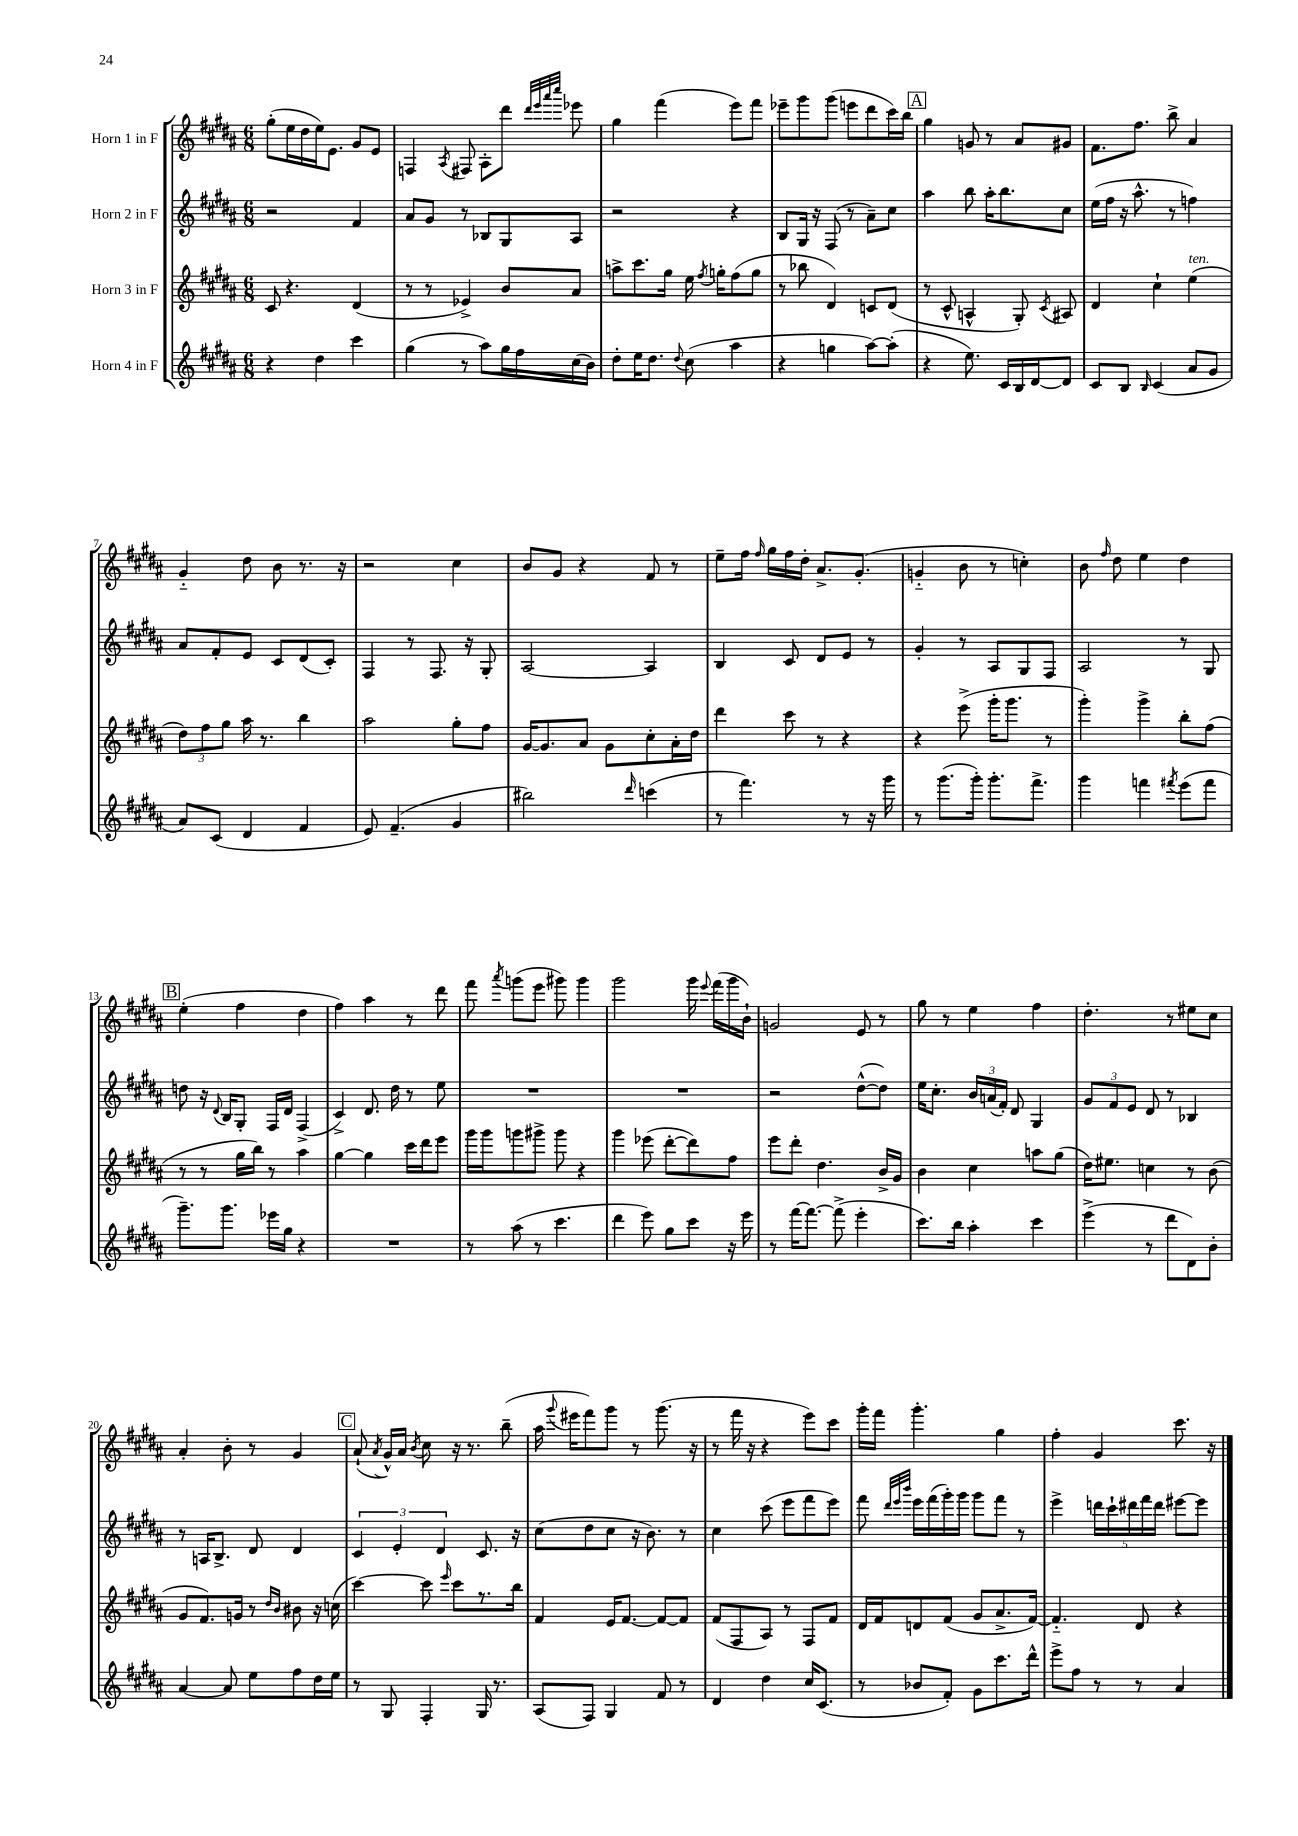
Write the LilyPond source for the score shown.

<<
\new StaffGroup <<
\new Staff = "s0" \with { instrumentName = "Horn 1 in F" } {
    \clef treble \key b \major \numericTimeSignature \time 6/8
    \autoBeamOff gis''8[-.( e''16 dis''16 e''16) e'8.] gis'8[ e'8] |
    f4 \acciaccatura { ais8 } fis8 ais8[-. dis'''8] \grace { dis'''32[ e'''32 ais'''32 cis''''32] } ees'''8 |
    gis''4 fis'''4( e'''8[) fis'''8] |
    ees'''8[-- gis'''8 gis'''8]( e'''8[ dis'''8 cis'''16) b''16] |
    \mark \markup { \box "A" } gis''4 g'8 r8 ais'8[ gis'8] |
    fis'8.[ fis''8.] b''8-> ais'4 |
    gis'4-_ dis''8 b'8 r8. r16 |
    r2 cis''4 |
    b'8[ gis'8] r4 fis'8 r8 |
    e''8[-- fis''16] \grace { fis''16 } gis''16[ fis''16 dis''16]-. ais'8.[-> gis'8.]-.( |
    g'4-_ b'8 r8 c''4-.) |
    b'8 \grace { fis''16 } dis''8 e''4 dis''4 |
    \mark \markup { \box "B" } e''4-.( fis''4 dis''4 |
    fis''4) ais''4 r8 dis'''8 |
    fis'''8 \acciaccatura { ais'''8 } g'''8[( e'''8] gis'''8) gis'''4 |
    gis'''2 gis'''16 \appoggiatura { e'''8 } fis'''16[( gis'''16 b'16]-!) |
    g'2 e'8 r8 |
    gis''8 r8 e''4 fis''4 |
    dis''4.-. r8 eis''8[ cis''8] |
    ais'4-. b'8-. r8 gis'4 |
    \mark \markup { \box "C" } ais'8-!( \acciaccatura { ais'8 } gis'16[-^) ais'16] \acciaccatura { b'8 } cis''8 r16 r8. b''8--( |
    ais''16 \appoggiatura { gis'''8 } eis'''16[ fis'''8) gis'''8] r8 gis'''8.( r16 |
    r8 fis'''16 r16 r4 e'''8[) cis'''8] |
    gis'''16[-. fis'''16] gis'''4.-. gis''4 |
    fis''4-. gis'4 cis'''8. r16 \bar "|." |
}
\new Staff = "s1" \with { instrumentName = "Horn 2 in F" } {
    \clef treble \key b \major \numericTimeSignature \time 6/8
    \autoBeamOff r2 fis'4 |
    ais'8[ gis'8] r8 bes8[ gis8 ais8] |
    r2 r4 |
    b8[ gis16] r16 fis8( r8 ais'8[--) cis''8] |
    \mark \markup { \box "A" } ais''4 b''8 ais''16[-. b''8. cis''8] |
    e''16[( fis''16] r16 ais''8.-^ r8 f''4) |
    ais'8[ fis'8-. e'8] cis'8[ dis'8( cis'8]-.) |
    fis4 r8 fis8. r16 gis8-. |
    ais2~ ais4 |
    b4 cis'8 dis'8[ e'8] r8 |
    gis'4-. r8 ais8[ gis8 fis8] |
    ais2 r8 gis8 |
    \mark \markup { \box "B" } d''8 r16 \appoggiatura { dis'8 } b16[ gis8]-. fis16[ dis'16] fis4->( |
    cis'4->) dis'8. dis''16 r8 e''8 |
    R2. |
    R2. |
    r2 dis''8[~-^( dis''8]) |
    e''16[ cis''8.]-. \tuplet 3/2 { b'16[ a'16( fis'16]-.) } dis'8 gis4 |
    \tuplet 3/2 { gis'8[ fis'8 e'8] } dis'8 r8 bes4 |
    r8 a16[ b8.]-> dis'8 dis'4 |
    \mark \markup { \box "C" } \tuplet 3/2 { cis'4 e'4-. dis'4 } cis'8. r16 |
    cis''8[( dis''8 cis''8] r16 b'8.) r8 |
    cis''4 cis'''8( e'''8[ fis'''8 e'''8]) |
    fis'''8 \grace { dis'''32[ e'''32 b'''32] } e'''16[ fis'''16( gis'''16-.) gis'''16] gis'''8[ fis'''8] r8 |
    e'''4-> \tuplet 5/4 { d'''16[ cis'''16-! dis'''16 fis'''16 dis'''16] } eis'''8[~ eis'''8] \bar "|." |
}
\new Staff = "s2" \with { instrumentName = "Horn 3 in F" } {
    \clef treble \key b \major \numericTimeSignature \time 6/8
    \autoBeamOff cis'8 r4. dis'4( |
    r8 r8 ees'4->) b'8[ ais'8] |
    a''8[-> cis'''8. gis''16] e''16 \acciaccatura { fis''8 } g''16[-. fis''8( g''8] |
    r8 bes''8 dis'4) c'8[ dis'8]( |
    \mark \markup { \box "A" } r8 cis'8-^ a4-^ gis8-.) \acciaccatura { cis'8 } ais8 |
    dis'4 cis''4-! e''4^\markup { \italic "ten." }( |
    \tuplet 3/2 { dis''8[) fis''8 gis''8] } ais''16 r8. b''4 |
    ais''2 gis''8[-. fis''8] |
    gis'16[~ gis'8. ais'8] gis'8[ cis''8-. ais'16-. dis''16] |
    dis'''4 cis'''8 r8 r4 |
    r4 e'''8->( gis'''16[-. gis'''8.] r8 |
    gis'''4-.) gis'''4-> b''8[-. fis''8]( |
    \mark \markup { \box "B" } r8 r8 gis''16[ b''16]) r8 ais''4 |
    gis''4~ gis''4 cis'''16[ dis'''16 e'''8] |
    gis'''16[ gis'''16 g'''8 gis'''8]-> gis'''8 r4 |
    gis'''4 ees'''8( dis'''8[~-. dis'''8) fis''8] |
    e'''8[ dis'''8]-. dis''4. b'16[-> gis'16] |
    b'4 cis''4 a''8[ gis''8]( |
    dis''16[) eis''8.] c''4 r8 b'8( |
    gis'8[ fis'8.) g'16] r8 \grace { dis''16[ b'16] } bis'8 r16 c''16( |
    \mark \markup { \box "C" } cis'''4~) cis'''8 \grace { e'''16 } cis'''8[ r8. b''16] |
    fis'4 e'16[ fis'8.]~ fis'8[~ fis'8] |
    fis'8[( fis8 ais8]) r8 fis8[ fis'8] |
    dis'16[ fis'16 d'8 fis'8]( gis'8[ ais'8.-> fis'16]~) |
    fis'4.-_ dis'8 r4 \bar "|." |
}
\new Staff = "s3" \with { instrumentName = "Horn 4 in F" } {
    \clef treble \key b \major \numericTimeSignature \time 6/8
    \autoBeamOff r4 dis''4 cis'''4 |
    gis''4( r8 ais''8[) gis''16 fis''16 cis''16( b'16]) |
    dis''8[-. e''16 dis''8.] \appoggiatura { dis''8 } cis''8( ais''4 |
    r4 g''4 ais''8[~) ais''8]-.( |
    \mark \markup { \box "A" } r4 e''8.) cis'16[ b16 dis'16~ dis'8] |
    cis'8[ b8] \grace { b16 } cis'4( ais'8[ gis'8] |
    ais'8[) cis'8]( dis'4 fis'4 |
    e'8) fis'4.--( gis'4 |
    bis''2) \grace { dis'''16 } c'''4( |
    r8 fis'''4.) r8 r16 gis'''16 |
    r8 gis'''8.[( gis'''16]-.) gis'''8.[-. fis'''8.]-> |
    gis'''4 f'''4 \acciaccatura { fis'''8 } e'''8[( fis'''8] |
    \mark \markup { \box "B" } gis'''8.[--) gis'''8.] ees'''16[ gis''16] r4 |
    R2. |
    r8 ais''8( r8 cis'''4. |
    dis'''4 e'''8) gis''8[ cis'''8] r16 e'''16 |
    r8 fis'''16[~ fis'''8.]~ fis'''8->( e'''4-. |
    cis'''8.[) b''16] ais''4-. cis'''4 |
    e'''4->( r8 dis'''8[ dis'8) b'8]-. |
    ais'4~ ais'8 e''8[ fis''8 dis''16 e''16] |
    \mark \markup { \box "C" } r8 gis8 fis4-. gis16 r8. |
    ais8[( fis8]) gis4 fis'8 r8 |
    dis'4 dis''4 cis''16[ cis'8.]( |
    r8 bes'8[ fis'8]-.) gis'8[ cis'''8. dis'''16]-^ |
    e'''8[-> fis''8] r8 r8 ais'4 \bar "|." |
}
>>
>>
